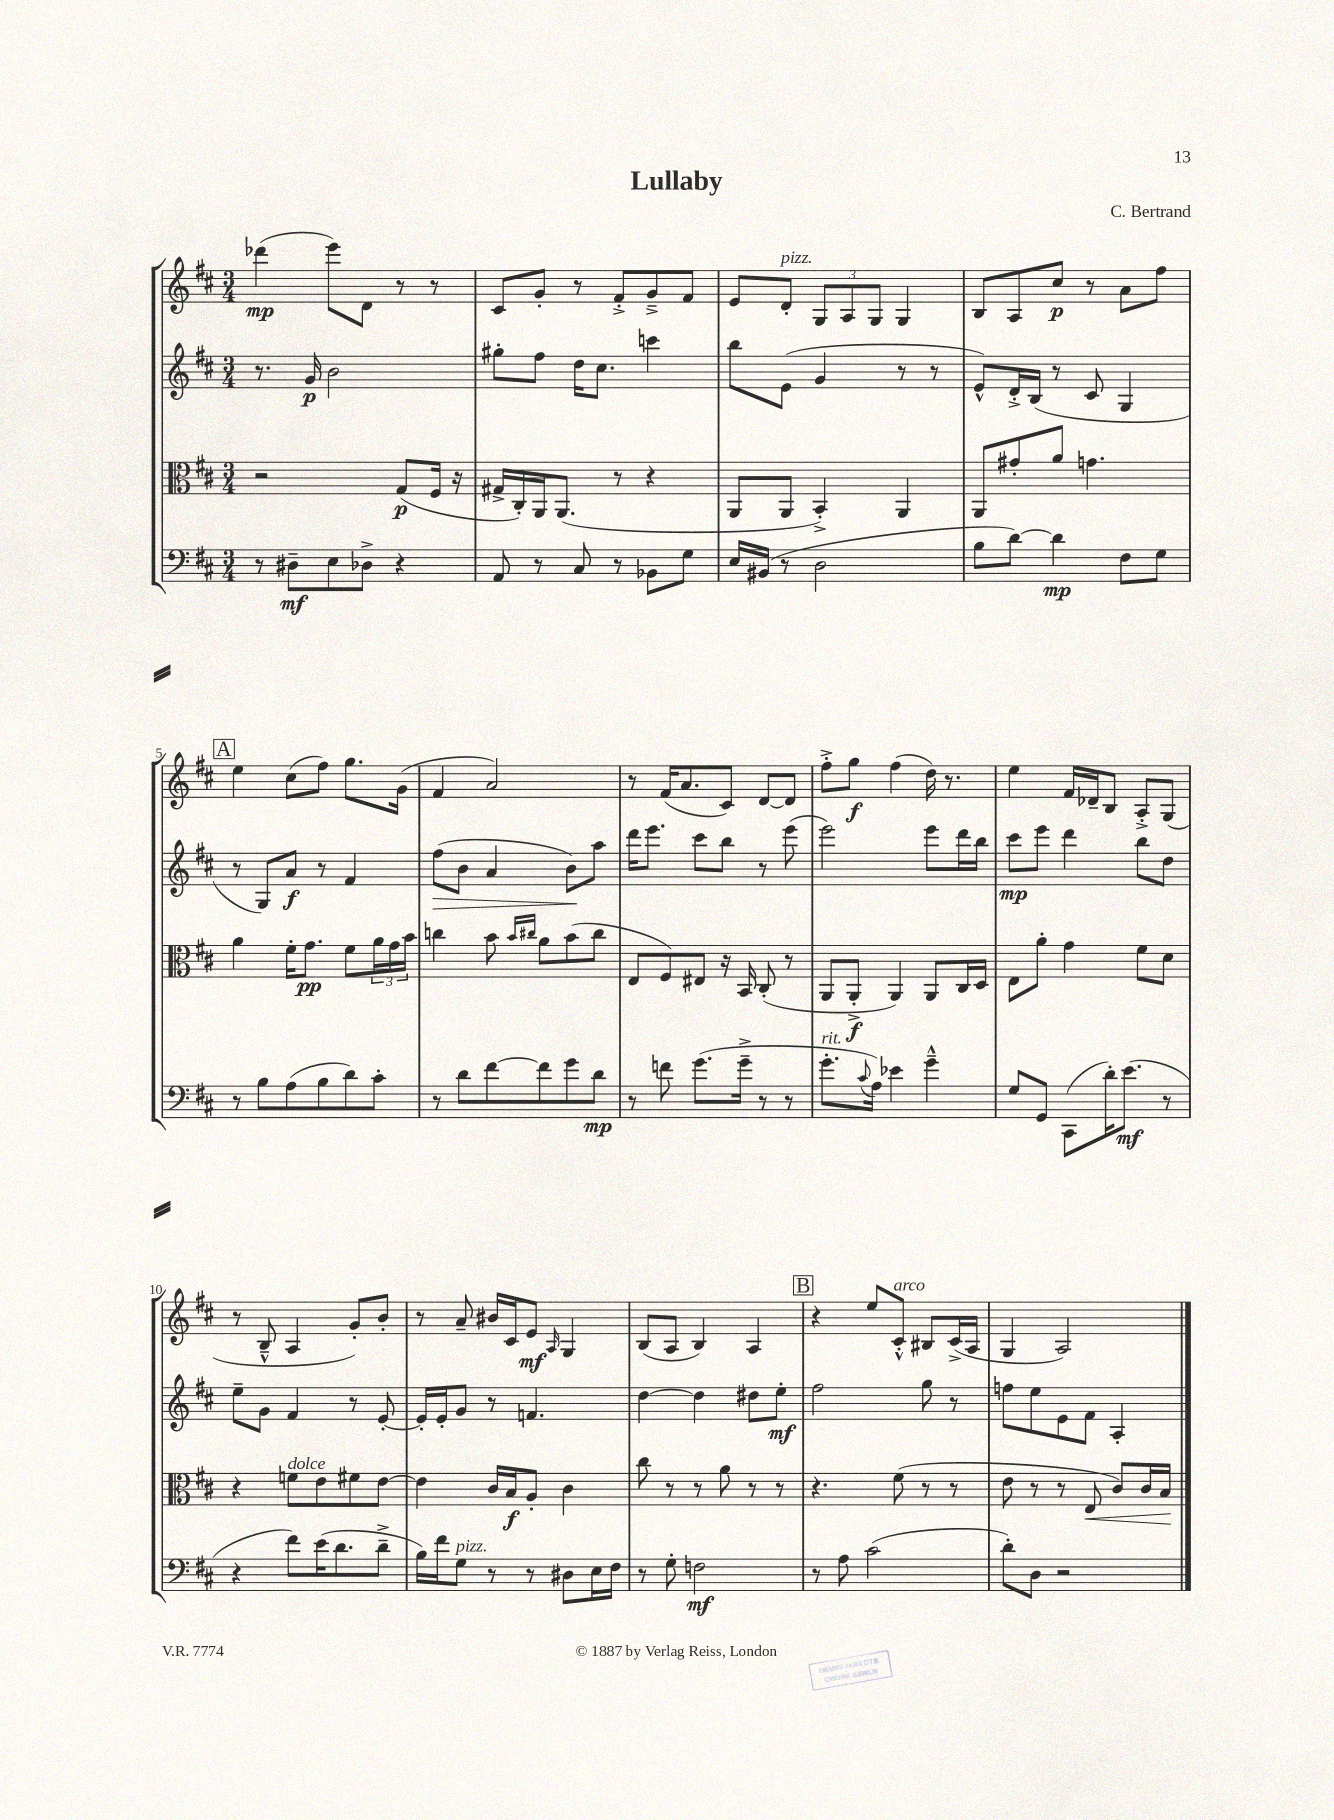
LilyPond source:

\header { title = "Lullaby" composer = "C. Bertrand" }
<<
\new StaffGroup <<
\new Staff = "s0" {
    \clef treble \key d \major \numericTimeSignature \time 3/4
    des'''4\mp( e'''8) d'8 r8 r8 |
    cis'8 g'8-. r8 fis'8-.-> g'8---> fis'8 |
    e'8 d'8-.^\markup { \italic "pizz." } \tuplet 3/2 { g8 a8 g8 } g4 |
    b8 a8 cis''8\p r8 a'8 fis''8 |
    \mark \markup { \box "A" } e''4 cis''8( fis''8) g''8. g'16( |
    fis'4 a'2) |
    r8 fis'16( a'8. cis'8) d'8~ d'8 |
    fis''8-.-> g''8\f fis''4( d''16) r8. |
    e''4 fis'16 des'16-- b8 a8-.-> g8( |
    r8 b8---^ a4 g'8-.) b'8-. |
    r8 a'8-- bis'16 cis'16 e'8\mf \grace { a16 } g4 |
    b8( a8 b4) a4 |
    \mark \markup { \box "B" } r4 e''8 cis'8-.-^^\markup { \italic "arco" } bis8 cis'16->( a16 |
    g4 a2) \bar "|." |
}
\new Staff = "s1" {
    \clef treble \key d \major \numericTimeSignature \time 3/4
    r8. g'16\p b'2 |
    gis''8-. fis''8 d''16 cis''8. c'''4 |
    b''8 e'8( g'4 r8 r8 |
    e'8-^) d'16-.-> b16( r8 cis'8 g4 |
    \mark \markup { \box "A" } r8 g8) a'8\f r8 fis'4 |
    fis''8\>( b'8 a'4 b'8\!) a''8 |
    d'''16 e'''8. cis'''8 b''8 r8 e'''8( |
    e'''2) e'''8 d'''16 b''16 |
    cis'''8\mp e'''8 d'''4 b''8 d''8 |
    e''8-- g'8 fis'4 r8 e'8~-. |
    e'16-. e'16-. g'8 r8 f'4. |
    d''4~ d''4 dis''8 e''8-.\mf |
    \mark \markup { \box "B" } fis''2 g''8 r8 |
    f''8 e''8 e'8 fis'8 a4-. \bar "|." |
}
\new Staff = "s2" {
    \clef alto \key d \major \numericTimeSignature \time 3/4
    r2 g8\p( fis16 r16 |
    gis16-> cis16-.) a,16 a,8.( r8 r4 |
    a,8 a,8 b,4-.->) a,4 |
    a,8 gis'8-. a'8 g'4. |
    \mark \markup { \box "A" } a'4 fis'16-. g'8.\pp fis'8 \tuplet 3/2 { a'16 g'16 b'16 } |
    c''4 b'8 \grace { b'16 cis''16 } a'8 b'8( cis''8 |
    e8 fis8) eis8 r16 b,16 cis8-.( r8 |
    a,8 a,8-.->\f a,4) a,8 cis16 d16 |
    e8 a'8-. g'4 fis'8 d'8 |
    r4 f'8^\markup { \italic "dolce" } e'8 fis'8 e'8~ |
    e'4 cis'16 b16\f a8-. cis'4 |
    cis''8 r8 r8 a'8 r8 r8 |
    \mark \markup { \box "B" } r4. fis'8( r8 r8 |
    e'8 r8 r8 e8\< cis'8) cis'16 b16\! \bar "|." |
}
\new Staff = "s3" {
    \clef bass \key d \major \numericTimeSignature \time 3/4
    r8 dis8--\mf e8 des8-> r4 |
    a,8 r8 cis8 r8 bes,8 g8 |
    e16 bis,16( r8 d2 |
    b8 d'8~) d'4\mp fis8 g8 |
    \mark \markup { \box "A" } r8 b8 a8( b8 d'8) cis'8-. |
    r8 d'8 fis'8~ fis'8 g'8 d'8\mp |
    r8 f'8 g'8.( g'16---> r8 r8 |
    g'8.-.^\markup { \italic "rit." } \appoggiatura { cis'8 } a16) ees'4 g'4---^ |
    g8 g,8 cis,8( d'16-.) e'8.\mf( r8 |
    r4 fis'8) e'16( d'8. d'8---> |
    b16) fis'16 g8^\markup { \italic "pizz." } r8 r8 dis8 e16 fis16 |
    r8 g8-. f2\mf |
    \mark \markup { \box "B" } r8 a8 cis'2( |
    d'8-.) d8 r2 \bar "|." |
}
>>
>>
